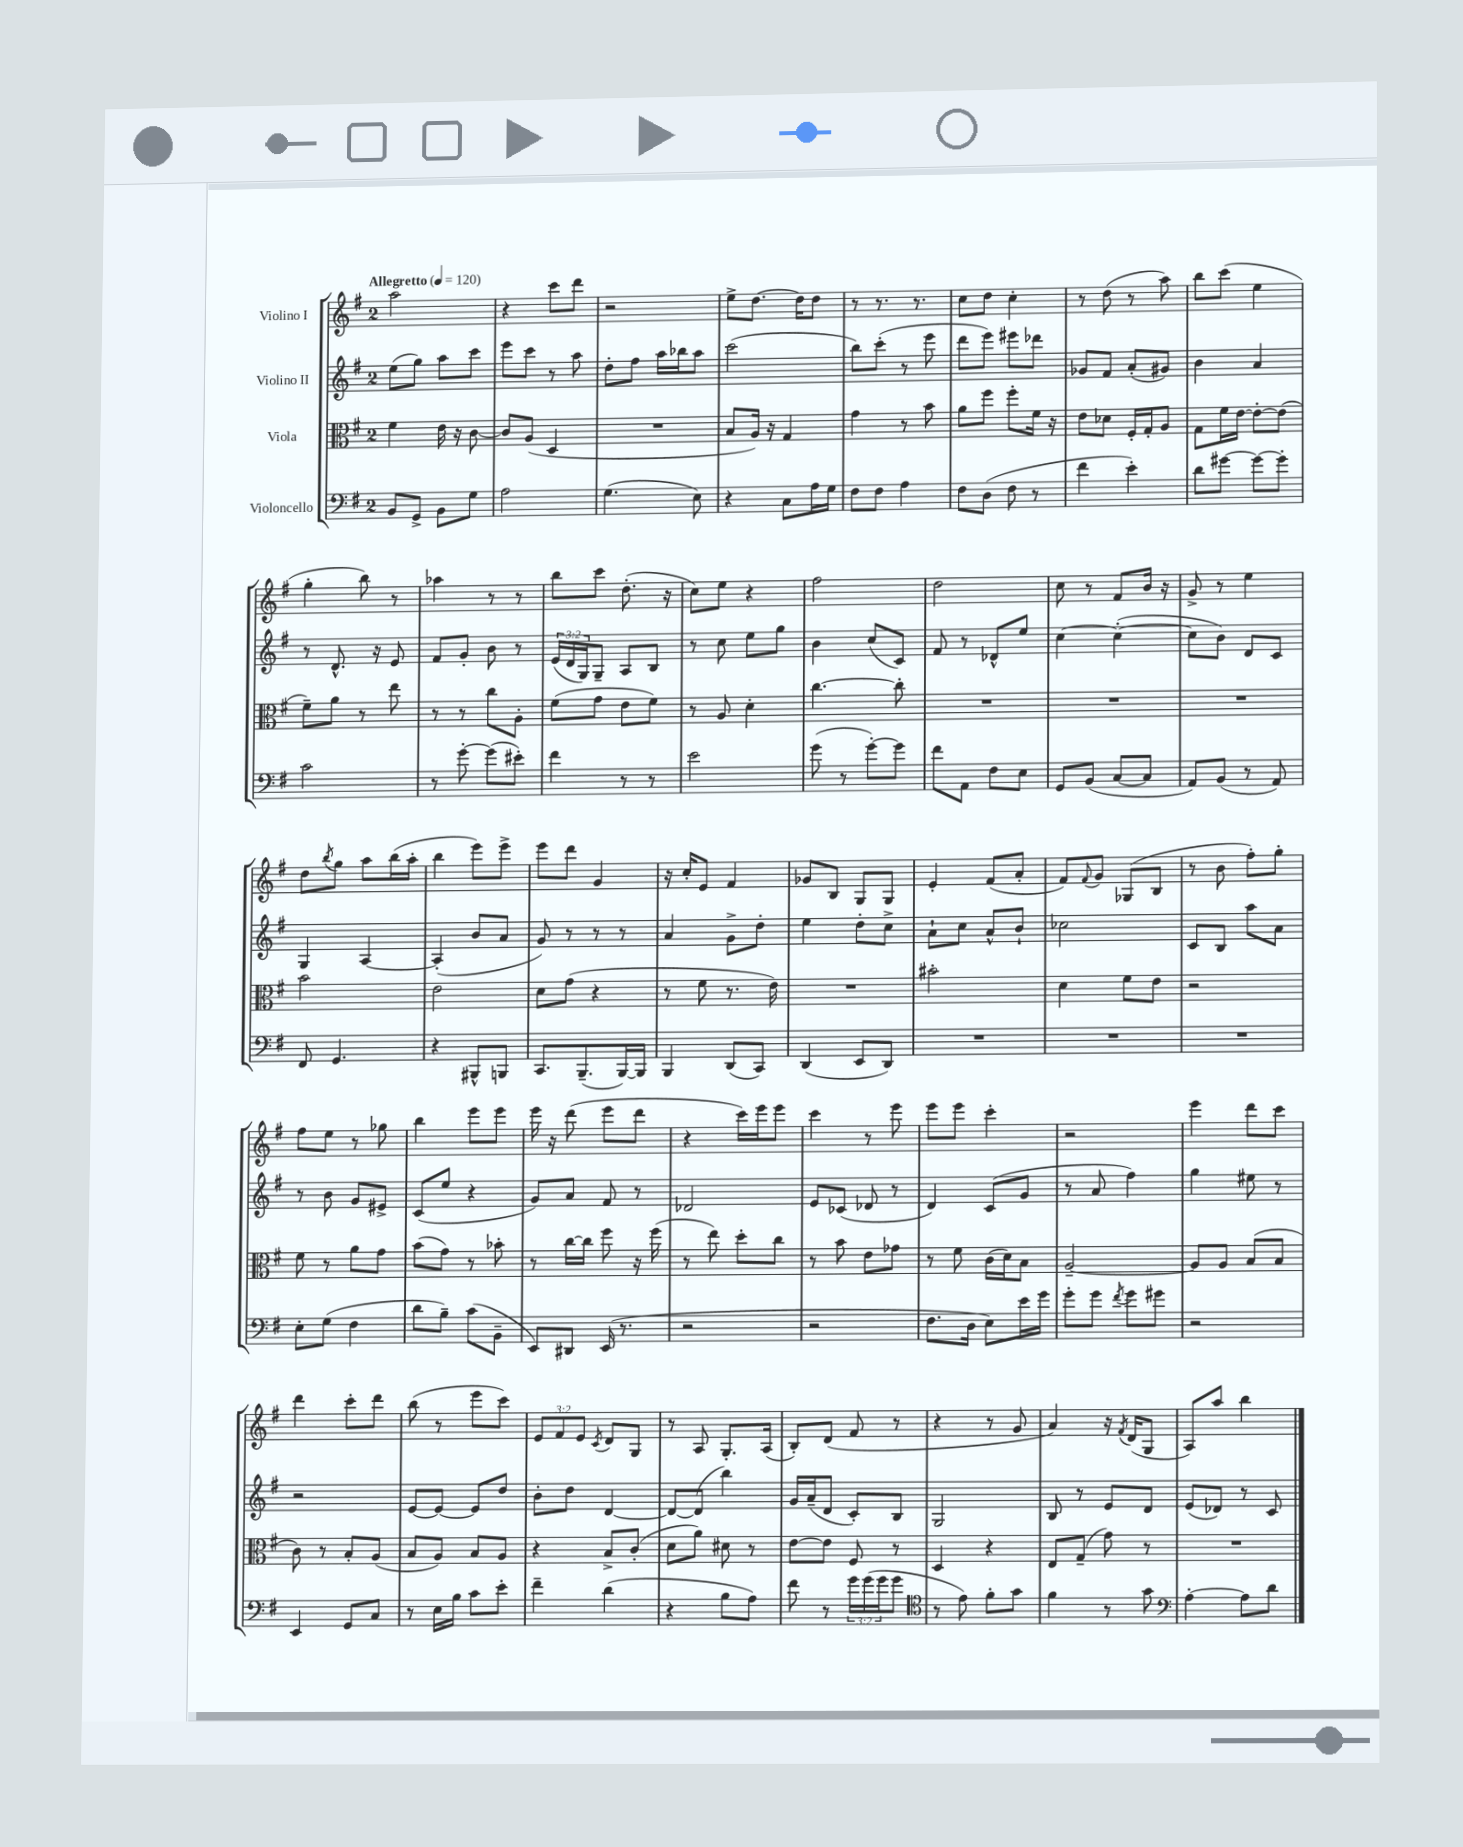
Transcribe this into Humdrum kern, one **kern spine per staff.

**kern	**kern	**kern	**kern
*staff4	*staff3	*staff2	*staff1
*clefF4	*clefC3	*clefG2	*clefG2
*k[f#]	*k[f#]	*k[f#]	*k[f#]
*M2/4	*M2/4	*M2/4	*M2/4
*MM120	*MM120	*MM120	*MM120
8BB	4f#	(8ee	2aa
8GG^	.	8gg)	.
8BB	16e	8aa	.
.	16r	.	.
8G	[8c	8ccc	.
=	=	=	=
2A	8c]	8eee	4r
.	(8A	8ccc	.
.	4D	8r	8ccc
.	.	8aa	8ddd
=	=	=	=
(4.G	2r	8dd'	2r
.	.	8ff#	.
.	.	16aa	.
.	.	16bb-	.
8E)	.	8aa	.
=	=	=	=
4r	8B	(2ccc	8ee^
.	16A)	.	[8.dd
.	16r	.	.
8C	4G	.	.
.	.	.	16dd]
16A	.	.	8dd
16G	.	.	.
=	=	=	=
8F#	4g	8bb)	8r
8F#	.	(8ccc'	8.r
4A	8r	8r	.
.	.	.	8.r
.	8b	8eee	.
=	=	=	=
8F#	8a	8ddd	8cc
(8D	8ff#	8eee)	8dd
8F#	8ff#'	8eee#	4cc'
8r	16f#	8ddd-	.
.	16r	.	.
=	=	=	=
4f#	8e	8g-	8r
.	8d-	8f#	(8dd
4e')	16F#'	(8a'	8r
.	16G'	.	.
.	8A	8g#)	8aa)
=	=	=	=
8d	8G	4b	8bb
[8g#	16f#	.	(8ccc
.	[16e	.	.
8g#_	8e'_	4a	4ee
8g#']	(8e]	.	.
=	=	=	=
2c	8f#~)	8r	4gg'
.	8a	8.d^^	.
.	8r	.	8bb)
.	.	16r	.
.	8ee	8e	8r
=	=	=	=
8r	8r	8f#	4aa-
[8g'	8r	8g'	.
(8g]	8cc	8b	8r
8e#')	8A'	8r	8r
=	=	=	=
4f#	(8f#	(24e	8bb
.	.	24d	.
.	.	24G)	.
.	8g	8G~	8ccc
8r	8e	8A	(8.dd'
8r	8f#)	8B	.
.	.	.	16r
=	=	=	=
2e	8r	8r	8cc)
.	8A	8cc	8ee
.	4d'	8ee	4r
.	.	8gg	.
=	=	=	=
(8g	[4.cc	4b	2ff#
8r	.	.	.
[8g')	.	(8cc	.
8g]	8cc']	8c)	.
=	=	=	=
8f#	2r	8f#	2dd
8AA	.	8r	.
8F#	.	8d-^^	.
8E	.	8ee	.
=	=	=	=
8GG	2r	[4cc	8cc
(8BB	.	.	8r
[8C	.	(4cc'_	8f#
8C]	.	.	16b
.	.	.	16r
=	=	=	=
8AA)	2r	8cc]	8g^
(8BB	.	8b)	8r
8r	.	8d	4ee
8AA)	.	8c	.
=	=	=	=
8FF#	2b	4G	8dd
.	.	.	8qbb
4.GG	.	.	8gg
.	.	[4A	8aa
.	.	.	(16bb
.	.	.	16aa'
=	=	=	=
4r	2e	(4A']	4bb
8BBB#^^	.	8b	8eee)
8BBB	.	8a	8eee^
=	=	=	=
8.CC	8d	8g)	8eee
.	(8g	8r	8ddd
(8.BBB~	.	.	.
.	4r	8r	4g
[16BBB)	.	8r	.
16BBB]	.	.	.
=	=	=	=
4BBB	8r	4a	16r
.	.	.	16cc'
.	8f#	.	8e
(8DD	8.r	8g^	4f#
8CC)	.	8dd'	.
.	16e)	.	.
=	=	=	=
(4DD	2r	4ee	8g-
.	.	.	8B
8EE	.	8dd'	8G
8DD)	.	8cc^	8G
=	=	=	=
2r	2b#'	8a`	4e'
.	.	8cc	.
.	.	8a^^	(8f#
.	.	8b`	8a'
=	=	=	=
2r	4d	2cc-	8f#)
.	.	.	8qqf#
.	.	.	8g
.	8f#	.	(8G-
.	8e	.	8B
=	=	=	=
2r	2r	8c	8r
.	.	8B	8b
.	.	8aa	8ff#')
.	.	8a	8gg'
=	=	=	=
8E'	8f#	8r	8ff#
(8G	8r	8b	8ee
4F#	8a	8g	8r
.	8g	8e#^	8gg-
=	=	=	=
8d	(8b	(8c	4bb
8B~)	8g)	8ee	.
(8c	8r	4r	8eee
8BB~	8b-'	.	8eee
=	=	=	=
8EE)	8r	8g)	16eee
.	.	.	16r
8DD#	[16cc	8a	(8ddd
.	16cc]	.	.
(16EE	8ff#	8f#	8eee
8.r	.	.	.
.	16r	8r	8ddd
.	(16ff#	.	.
=	=	=	=
2r	8r	2d-	4r
.	8ee)	.	.
.	8dd'	.	16ccc)
.	.	.	16eee
.	8cc	.	8eee
=	=	=	=
2r	8r	8e	4ccc
.	8b	(8c-	.
.	8e	8d-	8r
.	8g-	8r	8eee
=	=	=	=
8.F#	8r	4d)	8eee
.	8f#	.	8eee
16D	.	.	.
8E)	(16c	(8c	4ccc'
.	16d)	.	.
16e	8B	8g	.
16g	.	.	.
=	=	=	=
8g'	[2A~	8r	2r
8g	.	8a	.
8qf#	.	.	.
8g	.	4ff#)	.
8g#	.	.	.
=	=	=	=
2r	8A]	4gg	4eee
.	8A	.	.
.	(8B	8ee#	8ddd
.	8B	8r	8ccc
=	=	=	=
4EE	8c)	2r	4ddd
.	8r	.	.
8GG	8B'	.	8ccc'
8C	(8A	.	8ddd
=	=	=	=
8r	8B	[8e	(8bb
16E	8A)	8e_	8r
16B	.	.	.
8c	8B	8e]	8eee
8e'	8A	8dd	8ccc)
=	=	=	=
4f#~	4r	8b'	12e
.	.	.	12f#
.	.	8dd	.
.	.	.	12e
.	.	.	8qc
(4d	8B^	[4d	8d
.	(8c'	.	8G
=	=	=	=
4r	8d	8d_	8r
.	8a)	(8d]	8A
8B	8d#	4bb)	8.G'
8A)	8r	.	.
.	.	.	(16A
=	=	=	=
8f#	[8e	16g	8B')
.	.	(16a~	.
8r	8e]	8d	(8d
24g	8F#	8c')	8f#
(24g	.	.	.
24g	.	.	.
8g	8r	8B	8r
=	=	=	=
*clefC4	*	*	*
8r	4D	2G	4r
8e)	.	.	.
8f#'	4r	.	8r
8g	.	.	8g
=	=	=	=
4f#	8E	8B	4a)
.	(8G~	8r	.
8r	8g)	8e	16r
.	.	.	8qf#
.	.	.	(16d
8g	8r	8d	8G
=	=	=	=
*clefF4	*	*	*
[4A'	2r	(8e	8A)
.	.	8d-)	8aa
8A]	.	8r	4bb
8d	.	8c	.
==	==	==	==
*-	*-	*-	*-
